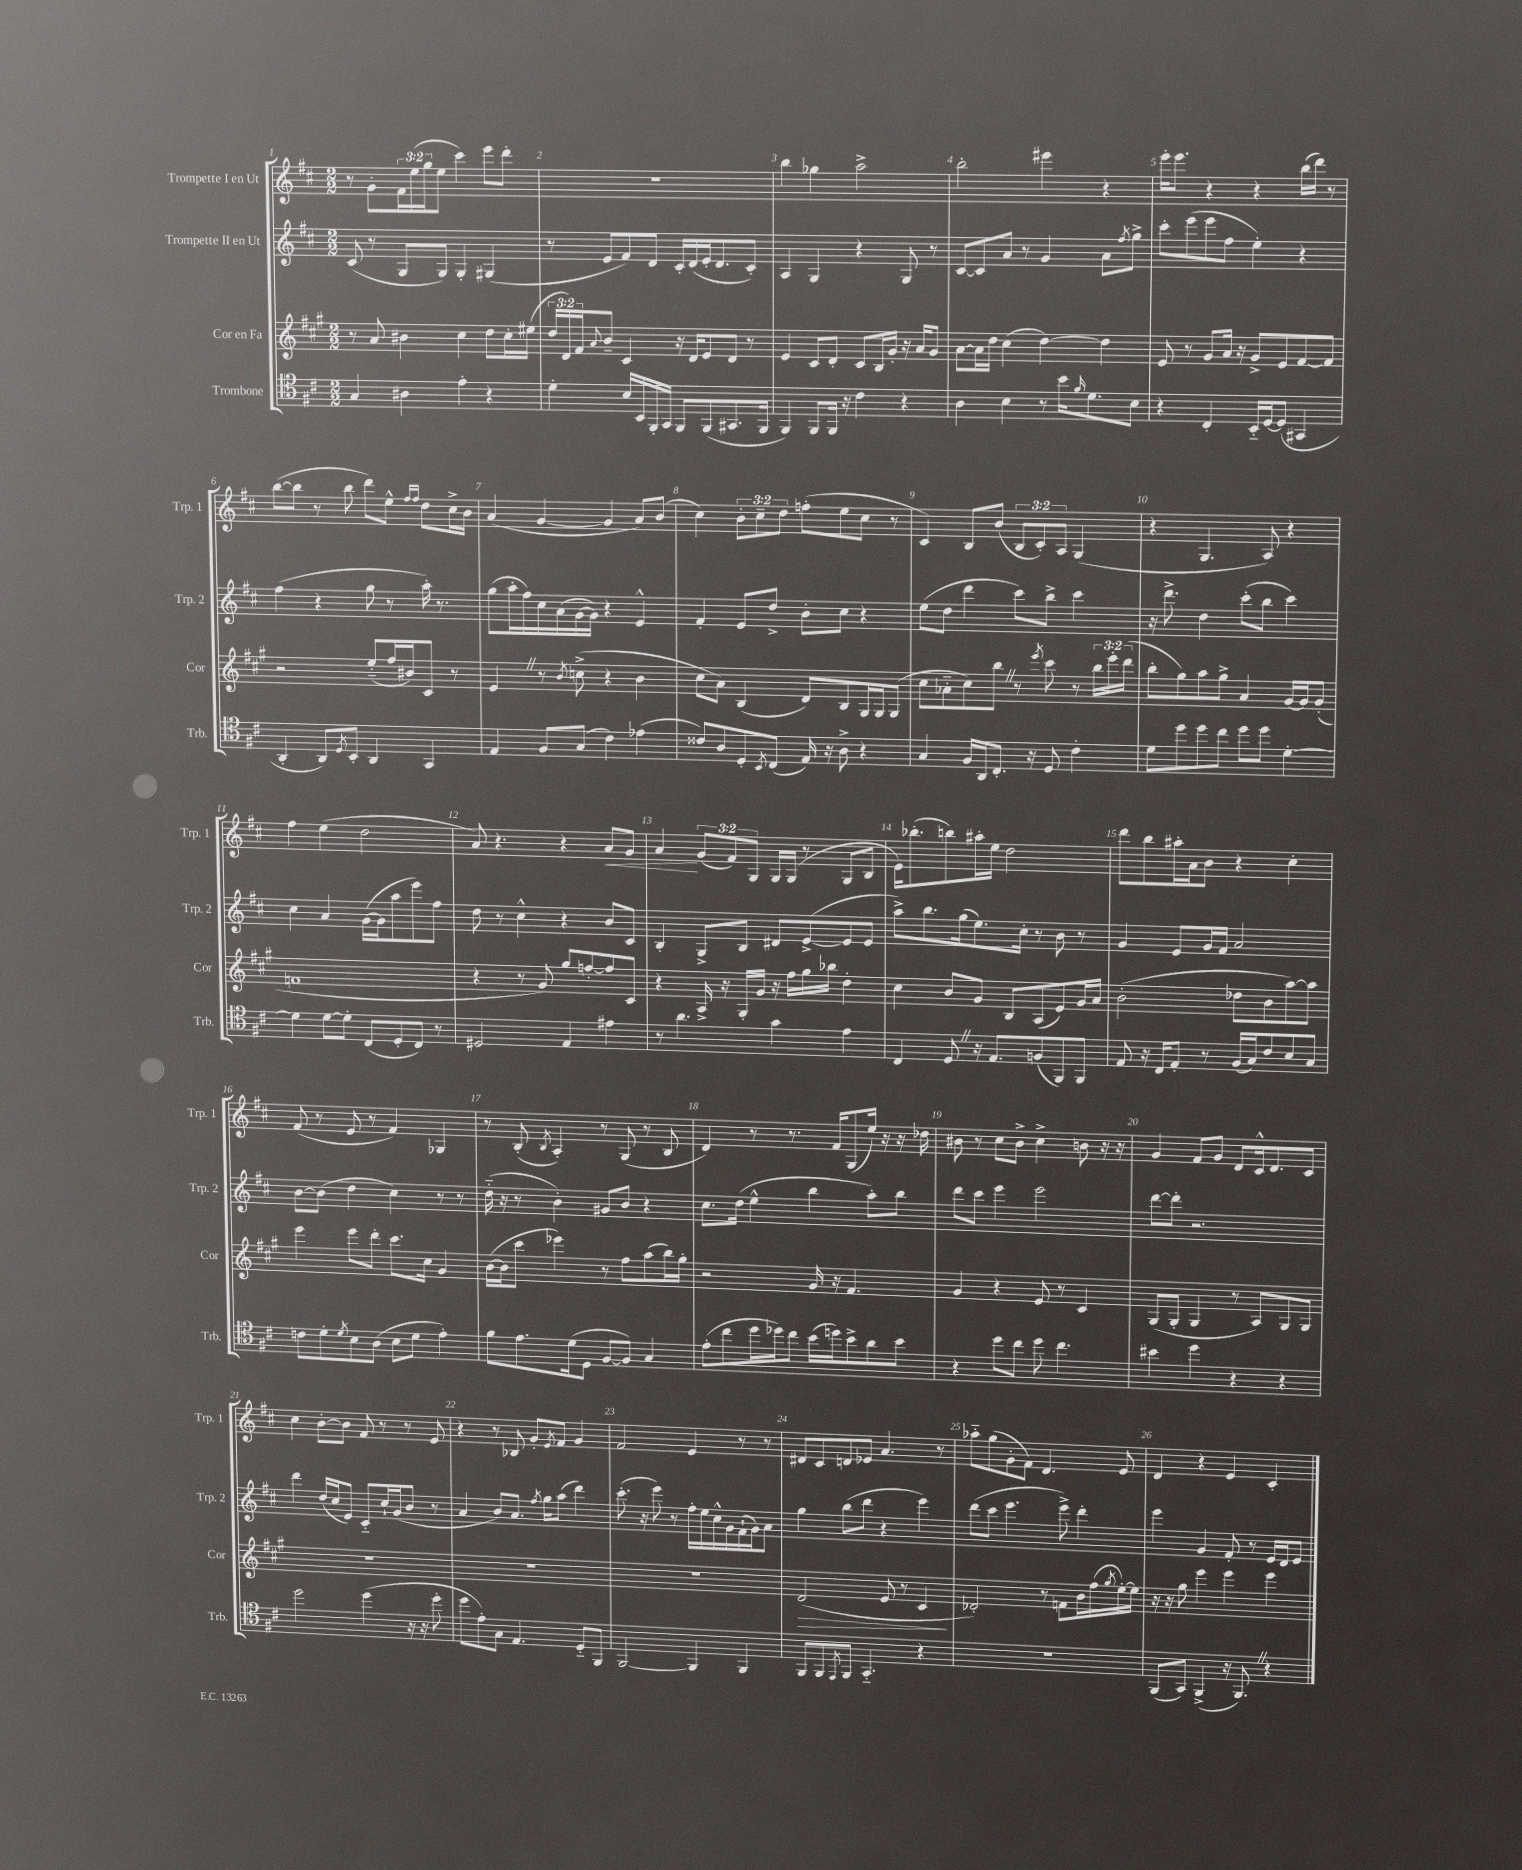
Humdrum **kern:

**kern	**kern	**kern	**kern
*staff4	*staff3	*staff2	*staff1
*clefC4	*clefG2	*clefG2	*clefG2
*k[f#c#]	*k[f#c#g#]	*k[f#c#]	*k[f#c#]
*M2/2	*M2/2	*M2/2	*M2/2
4G/	8r	(8c#/	8r
.	8a/	8r	8g'\L
4A#\	4b#\	8G/L	24f#\L
.	.	.	(24ee\
.	.	.	24gg\J
.	.	8G/J)	8ee\J
4e'\	4cc#\	4G'/	4ccc#\)
4r	8dd\L	(4G#/	8eee\L
.	16cc#'\L	.	8ddd'\J
.	(16ee#\JJ	.	.
=	=	=	=
4d'\	24dd/LL	8r	1r
.	24d/)	.	.
.	24f#/J	.	.
.	8qqa/	.	.
.	8b~/J	8e/L	.
16B/LL	4c#/	8f#/)	.
16BB/	.	.	.
16FF#'/	.	8d/J	.
16GG/JJ	.	.	.
8FF#/L	16r	16c#'/LL	.
.	16d/LK	(16d/	.
(8FF#/	8e/	16e'/J	.
.	.	8.d/	.
8.GG#/	8d/J	.	.
.	8r	8c#'/J)	.
16FF#/Jk	.	.	.
=	=	=	=
4FF#/)	4e/	4A/	4bb\
8FF#/L	8c#/L	4G/	4gg-\
16FF#/Jk	8d'/J	.	.
16r	.	.	.
4c#\	8c#/L	4r	2aa^\
.	16B/L	.	.
.	16g#'/JJ	.	.
4r	16r	8G/	.
.	16a/LK	.	.
.	8g#/J	8r	.
=	=	=	=
4A\	[8a\L	[8c#/L	2bb'\
.	16a\]L	8c#/]	.
.	16dd\JJ	.	.
4B\	(4cc#\	8a/J	.
.	.	8r	.
8r	[4dd\)	4g/	4eee#\
16b\LK	.	.	.
16qqf#/	.	.	.
8.d\	.	.	.
.	4dd\]	8a\L	4r
.	.	8qff#/	.
8B\J	.	8gg^\J	.
=	=	=	=
4r	8e/	8ccc#'\L	16eee'\LK
.	.	.	8.eee\J
.	8r	(8eee\	.
4C#'/	8g#/L	8eee\	4r
.	16a/Jk	8ff#\J	.
.	16r	.	.
16BB'~/LL	8g#^/L	4ee'\)	4r
[16D/J	.	.	.
(8D/]J	8e/	.	.
4GG#/	[8f#/	4r	(16bb\LL
.	.	.	16ddd\JJ)
.	8f#/]J	.	8r
=	=	=	=
4AA'/	2r	(4ff#\	([8bb\L
.	.	.	8bb\]J
8AA/L)	.	4r	8r
8qD/	.	.	.
8BB'/J	.	.	8bb\
4AA/	(8ee'~/L	8gg\	8ddd\L)
.	16ff#/L	8r	8ee^^\J
.	16b#/J)	.	.
.	.	.	16qqff#/LL
.	.	.	16qqff#/JJ
4GG/	8c#/J	16aa'\)	8dd\L
.	.	8.r	.
.	8r	.	16cc#^\L
.	.	.	16b\JJ
=	=	=	=
4E/	4e/	(8gg\L	(4a/
.	.	16aa'\L	.
.	.	16ff#\)	.
8F#/L	8r	16cc#\	[4g/
.	.	(16a\	.
.	8qb/	.	.
(8G/J	(8cc^\	[16g\	.
.	.	16g\]JJ)	.
4c#\)	4r	4r	4g/]
(4e-\	4b\	4e^^/	8a/L)
.	.	.	(8b/J
=	=	=	=
8c##/L)	8cc#\L	4f#'/	4cc#\)
8A/	8a\J)	.	.
8D'/	(4B/	8e/L	12b'\L
.	.	.	12cc#~\
8qBB/	.	.	.
(8C#/J	.	8dd^/J	.
.	.	.	12dd\J
16E/)	8d/L)	8b'\L	(8ff'\L
16r	.	.	.
8A^\	8B/	8cc#\J	8ee\
4r	16G#/L	4r	8cc#\J
.	16G#/J	.	.
.	(8G#/J	.	8r
=	=	=	=
4G/	8cc#\L	(8ee\L	4c#/)
.	8a-'~\	8dd\J	.
16F#/LL	8cc#\)	4ddd\	8B/L
16AA/J	.	.	.
8.C#'/J	8bb\J	.	(8b/J
.	8r	8ccc#\L)	12B/L
16r	.	.	.
.	.	.	12c#'/)
.	8qeee/	.	.
8D/	8ccc#\	8bb^\J	.
.	.	.	12A/J
4c#'\	8r	4ccc#\	(4G/
.	24bb\LL	.	.
.	24eee'\	.	.
.	(24ddd\JJ	.	.
=	=	=	=
8d\L	8bb'\L	16r	4r
.	.	8.ddd^\	.
8dd\	8gg#\)	.	.
8dd\	8aa\	4dd\	4.G/
8cc#\J	8gg#^\J	.	.
8dd\L	4a/	(8ccc#'\L	.
8dd\J	.	8bb\J	8A/)
[4d'\	[16g#/LL	4ccc#\)	4r
.	16g#/]J	.	.
.	(8g#'/J	.	.
=	=	=	=
4d\]	1f	4cc#\	4ff#\
[8d\L	.	4a/	(4ee\
8d'\]J	.	.	.
(8C#/L	.	([16g\LL	2dd\
.	.	16g\]J	.
8D'/	.	8aa\	.
8C#/J)	.	8eee\)	.
8r	.	8ff#\J	.
=	=	=	=
2D#/	4r	8dd\	8a/)
.	.	8r	4.r
.	8r	4cc#^^\	.
.	8g#/)	.	.
4E/	8gg#/L	4r	4r
.	[8ff'/	.	.
4e#\	8ff/]	8b/L	8a/L
.	8c#/J	8c#/J	8g/J
=	=	=	=
8r	4r	4B'/	4a/
4.a\	.	.	.
.	16A^/	8G^/L	(12g/L
.	16r	.	.
.	.	.	12f#/)
.	16G#'/LL	8B/J	.
.	.	.	12G/J
.	16g#/JJ	.	.
4g\	16r	8d#/L	16G/LL
.	16ff#\LL	.	(16G/JJ
.	16gg#\	([8e^/	8r
.	16bb-\JJ	.	.
4e\	4dd'\	8e/]	8G/L
.	.	8e/J	8B/J
=	=	=	=
4C#/	4cc#\	8aa^\L)	16e\LK)
.	.	.	(8.bb-'\
.	.	8.bb\	.
8D/	8b/L	.	8bb\)
.	.	(16gg\k	.
16r	8g#/J	8.ee\)	16aa#'\L
8.E/L	.	.	16ee\JJ
.	8B/L	.	2dd\
.	.	16cc#'\Jk	.
(8F/	(8A/	8r	.
8FF#/)	8e/)	8b\	.
8FF#/J	16g#/L	8r	.
.	16a/JJ	.	.
=	=	=	=
8E/	(2b'\	4g/	8ddd\L
16r	.	.	8bb\
16C#/LK	.	.	.
8E'/J	.	8e/L	16aa#'\L
.	.	.	16a\J
8r	.	16g/L	8b\J
.	.	16f#/JJ	.
(16F#/LL	8dd-\L	2a/	4r
16G/J)	.	.	.
8c#/	8b\	.	.
8B/	[8aa\)	.	4cc#'\
8G/J	8aa\]J	.	.
=	=	=	=
8c\L	4eee\	[8b\L	(8f#/
8d'\	.	(8b\]J	8r
8qd/	.	.	.
8B\	8eee\L	4dd\	8e/
(8A\J	8ddd'\J	.	8r
8B\L	8.ccc#\L	4cc#\)	4f#/)
8d\J	.	.	.
.	16cc#\Jk	.	.
4e'\)	4g#/	8r	4G-/
.	.	8r	.
=	=	=	=
8f#\L	([16b\LL	(16dd'~\	8r
.	16b\]J	16r	.
8.e\	8ccc#\J	8r	(8B'/
.	.	.	8qB/
.	4eee-\)	4b'\)	4A'/)
(16d\k	.	.	.
8D\J	.	.	.
[8F#/L	8r	8g#/L	8r
8F#/]J)	8ff#\L	8b/J	(8G/
4G/	(8aa\	4r	8r
.	16bb\L)	.	8B/
.	16gg#'\JJ	.	.
=	=	=	=
(8e'\L	2r	8.cc#\L	4d/)
8cc#\	.	.	.
.	.	(16dd\Jk	.
16dd\L	.	4ee^^\	8r
16dd-\J)	.	.	.
8cc#\J	.	.	8.r
(16b\LL	16g#/	4bb\	.
16dd\J)	16r	.	16f#/LK
8b^\	4.f#/	.	(8G/
8a\	.	8aa'\L)	16ee/Jk)
.	.	.	16r
8b\J	.	8bb\J	16r
.	.	.	16dd-\
=	=	=	=
4r	4g#/	8ddd\L	8b#\
.	.	8ccc#\J	8r
8dd\L	4r	4eee\	8cc#\L
8cc#\J	.	.	8b#^\J
8dd\	8e/	2eee\	4cc#^\
4.cc#\	8r	.	.
.	4c#/	.	8b\
.	.	.	16r
.	.	.	16r
=	=	=	=
4b#\	(8G#/L	[8ddd\L	4g/
.	8G#'/J	8ddd'\]J	.
4dd\	4G#/	2.r	8f#/L
.	.	.	8g/J
4r	8r	.	8d/L
.	8A/L)	.	16c#^^/k
.	.	.	8.d/
4r	8G#/	.	.
.	8G#/J	.	8c#/J
=	=	=	=
2dd\	1r	4ddd\	4cc#\
.	.	(16dd/LL	[8b'\L
.	.	16cc#/J	.
.	.	8e/J)	8b\]J
(4dd\	.	8c#'~/L	8f#/
.	.	16cc#`/L	8r
.	.	(16g/J	.
16r	.	8b/J	8r
16r	.	.	.
8dd'\	.	8r	8e/
=	=	=	=
8dd\L	1r	4a/	4r
8e'\)	.	.	.
8G\J	.	8b/L)	8r
4.E/	.	8.a/J	8B-/
.	.	.	8g'/L
.	.	8qff#/	.
.	.	16gg\LK	.
.	.	.	8qe/
.	.	(8aa\J	8f#/J
8D'~/L	.	4ddd\)	4g/
8FF#/J	.	.	.
=	=	=	=
[2FF#/	1r	(8.ccc#'\	2f#/
.	.	16r	.
.	.	8eee\)	.
.	.	8r	.
4FF#/]	.	16ff#'\LL	4e/
.	.	16ee\	.
.	.	16cc#^^\	.
.	.	16g\	.
4FF#/	.	(16f#`\	8r
.	.	16g\J)	.
.	.	8a\J	8r
=	=	=	=
8FF#/L	(2d/	4gg\	8d#/L
8FF#/	.	.	8c#/
8qEE/	.	.	.
8FF#/J	.	(8bb\L	8d/
4.GG'~/	.	8ddd\J	8e-/J
.	8e/	4r	4.a/
.	8r	.	.
4r	4c#/	4eee\)	.
.	.	.	8r
=	=	=	=
1r	2d-'/)	(8ddd\L	8aa-'~\L
.	.	8ccc#\J	(8gg\
.	.	4.eee\	8g'\
.	.	.	8f#\J)
.	8r	.	4.d/
.	8f\L	8eee^\)	.
.	16b\L	4ddd'\	.
.	(16ff#\	.	.
.	8qgg#/	.	.
.	[16ee'\)	.	8e/
.	16ee\]JJ	.	.
=	=	=	=
(8FF#/L	16r	4eee\	4d/
.	16r	.	.
8GG/J)	8gg#\	.	.
(4FF#^/	4eee\	4g/	4r
16r	4eee\	8f#'/	4e/
8.FF#/)	.	.	.
.	.	8r	.
4r	4eee\	16e/LL	4c#'/
.	.	16d/J	.
.	.	8e/J	.
==	==	==	==
*-	*-	*-	*-
